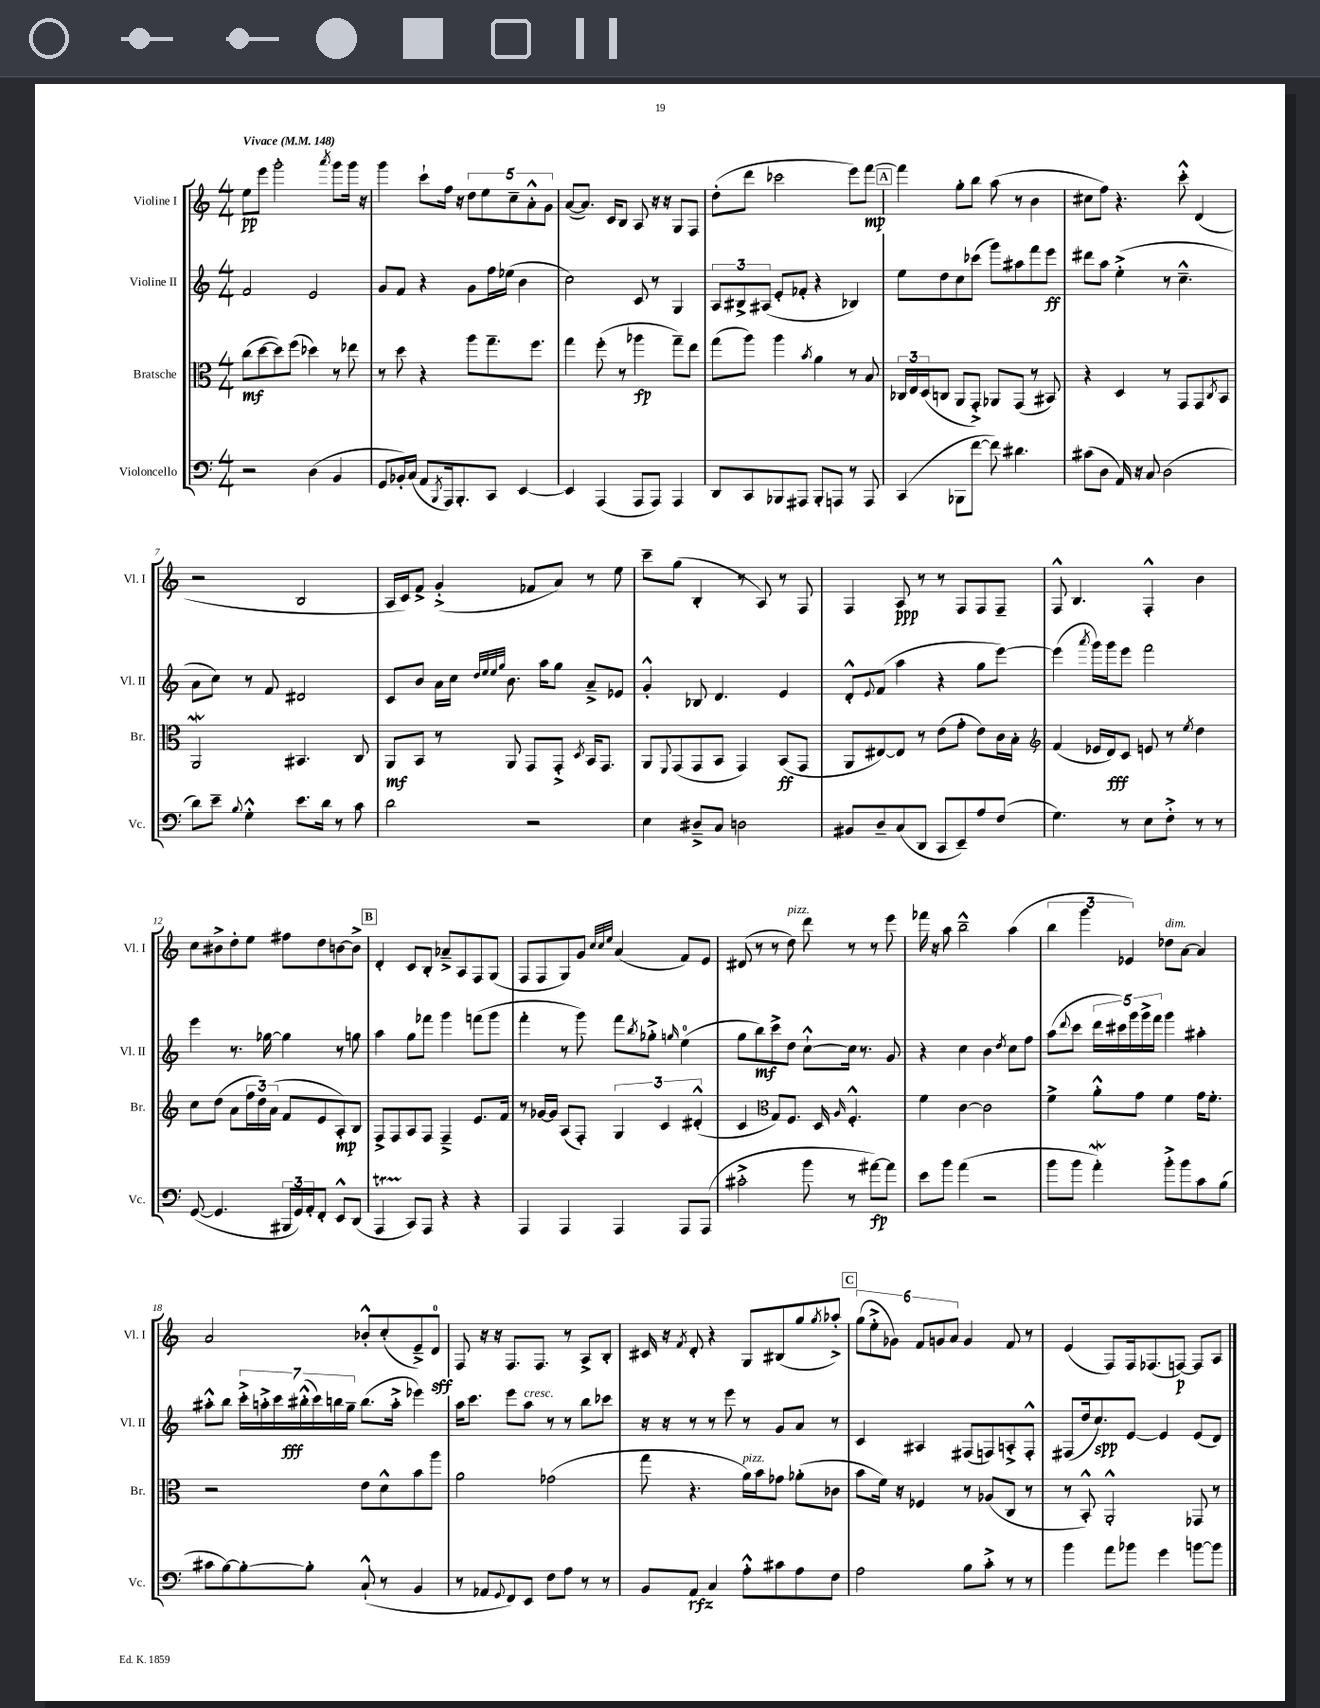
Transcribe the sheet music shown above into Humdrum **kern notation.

**kern	**kern	**kern	**kern
*staff4	*staff3	*staff2	*staff1
*clefF4	*clefC3	*clefG2	*clefG2
*k[]	*k[]	*k[]	*k[]
*M4/4	*M4/4	*M4/4	*M4/4
*MM148	*MM148	*MM148	*MM148
2r	(8cc\L	2f/	8ee\L
.	[8dd\	.	8eee\J
.	8dd\])	.	2ggg'\
.	(8ff\J	.	.
(4D\	4dd-\)	2e/	.
.	.	.	8qaaa/
4BB/	8r	.	8ggg\L
.	8ee-\	.	16ggg\Jk
.	.	.	16r
=	=	=	=
8GG/L	8r	8g/L	4ggg\
16BB-'/L)	8dd\	8f/J	.
(16C/JJ	.	.	.
8AA/L	4r	4r	8ccc`\L
8qBBB/	.	.	.
16AAA/k)	.	.	16ff\Jk
8.BBB'/	.	.	16r
.	8aa\L	8g\L	10dd\L
.	.	.	10ee\
8CC/J	8.gg~\	16ff\L	.
.	.	(16ee-\JJ	.
.	.	.	10cc~\
[4EE/	.	4b\	.
.	.	.	10a'^^\
.	8.ff\J	.	.
.	.	.	10g\J
=	=	=	=
4EE/]	4gg\	2cc\)	([8a/L
.	.	.	8.a/]J)
(4AAA/	(8ff'\	.	.
.	.	.	16c/LK
.	8r	.	8B/J
8AAA/L	4aa-\	8c/	8A/
8AAA/J)	.	8r	16r
.	.	.	16r
4AAA/	8gg~\L)	4G/	8G/L
.	8ee\J	.	8F/J
=	=	=	=
8DD/L	(8gg\L	12A/L	(8dd'\L
.	.	12B#^/	.
8CC/	8aa\J)	.	8ddd\J
.	.	(12A#/J	.
8BBB-/	4aa\	8e'/L	2ccc-\
8AAA#/J	.	8f-'/J	.
.	8qb/	.	.
8BBB-'/L	4a\	4r	.
8AAA/J	.	.	.
8r	8r	4B-/)	8eee\L)
8AAA/	8B/	.	[8fff\J
=	=	=	=
(4CC/	24C-/LL	8ee\L	4fff\]
.	24E/	.	.
.	(24D/J	.	.
.	8C/J	8dd\	.
8BBB-\L	8AA/L	8cc\	8gg'\L
[8f\J	8GG'^/J)	(8ccc-\J	8bb\J
8f\])	8AA-/L	8ggg\L)	(8aa\
4.d#\	(8GG/J	8aa#\	8r
.	8r	8fff\	4b\
.	8BB#/)	8eee\J	.
=	=	=	=
(8c#\L	4r	8ddd#\L	8cc#\L
8D\J	.	8aa\J	8ff\J)
16AA/)	4D/	(4ee'^\	4.r
16r	.	.	.
8C/	.	.	.
(2D\	8r	8r	.
.	8GG/L	4.cc~^^\	8ccc'^^\
.	8GG/	.	(4d/
.	8qC/	.	.
.	8BB/J	.	.
=	=	=	=
8d\L)	2AA/	8a\L	2r
8e~\J	.	8cc\J)	.
8qqB/	.	.	.
4G'^^\	.	8r	.
.	.	8f/	.
8.e\L	4.BB#/	2d#/	2B/
16d\Jk	.	.	.
8r	.	.	.
8c\	8C/	.	.
=	=	=	=
2d\	8AA/L	8c/L	16A/LL
.	.	.	16c/J)
.	8BB/J	8b/J	8f^/J
.	8r	16a\LL	(4g'^/
.	.	16cc\JJ	.
.	.	32qqdd/LLL	.
.	.	32qqee/	.
.	.	32qqee/	.
.	.	32qqgg/JJJ	.
.	8AA/	8.b\	.
2r	8GG/L	.	8f-/L
.	.	16aa\LK	.
.	8GG'^/J	8gg\J	8a/J)
.	8qD/	.	.
.	16BB/LK	8a~^/L	8r
.	8.GG/J	.	.
.	.	8e-/J	8ee\
=	=	=	=
4E\	8AA/L	4g'^^/	8ccc~\L
.	8qqFF/	.	.
.	(8GG/	.	(8gg\J
8D#~^/L	8GG/	8B-/	4B'/
8C/J	8BB/J	4.d/	.
2D\	4GG/)	.	8r
.	.	.	8A/)
.	(8BB/L	4e/	8r
.	8GG/J	.	8F/
=	=	=	=
8BB#/L	8AA/L	8d'^^/L	4F/
.	.	8qqe/	.
8D~/	[8E#/)	(8f/J	.
(8C/	8E#/]J	4aa\	8A/
8DD/J	8r	.	8r
8CC/L	(8e\L	4r	8r
8EE~/)	8g'\J	.	8F/L
8A/	8e\L)	8gg\L	8F/
(8F/J	16c\L	[8eee\J)	8F~/J
.	16B'\JJ	.	.
=	=	=	=
*	*clefG2	*	*
4.G\)	(4f/	(4eee\]	8F^^/
.	.	.	4.B/
.	.	8qaaa/	.
.	16e-/LL	16ggg\LL)	.
.	16d/J)	16ggg\J	.
8r	8c/J	8eee\J	.
8E\L	8e/	2fff\	4F'^^/
8F'^\J	8r	.	.
.	8qee/	.	.
8r	4dd\	.	4b\
8r	.	.	.
=	=	=	=
([8GG/	8cc\L	4eee\	8cc\L
4.GG/]	(8dd\J	.	8b#^\
.	8a\L	8.r	8dd'\
.	24ff\L	.	8ee\J
.	24dd\)	.	.
.	.	[16gg-\	.
.	(24a\JJ	.	.
24BBB#/LL	8f/L	4gg-\]	8ff#\L
24GG/)	.	.	.
24AA'/J	.	.	.
8FF'/J	8e/	.	8dd\
8EE^^/L	8A'/)	8r	[8b\
(8DD/J	8B/J	8gg\	8b^\]J
=	=	=	=
4AAA/	8F^/L	4aa\	4d'/
.	8F/	.	.
8CC/L)	8A/	8gg\L	8c/L
8AAA/J	8F/J	8fff-\J	8B'/J
4r	4F~^/	4ggg\	8a-~^/L
.	.	.	8A/
4r	8.e/L	(8fff\L	8F/
.	.	8ggg\J	(8G/J
.	16f/Jk	.	.
=	=	=	=
4AAA/	8r	4fff'\	8F/L
.	[16g-/LL	.	8F/
.	16g-/]JJ	.	.
4AAA/	(8A/L	8r	8G/)
.	8F'/J)	8ggg\)	8g/J
.	.	.	32qqcc/LLL
.	.	.	32qqcc/
.	.	.	32qqee/JJJ
4AAA/	6G/	8fff\L	(4a/
.	.	8qbb/	.
.	.	8gg-'^\J	.
.	6c/	.	.
.	.	16qqgg/	.
8AAA/L	.	(4ee\	8f/L)
.	(6d#'^^/	.	.
(8AAA/J	.	.	8e/J
=	=	=	=
2c#'^\	4c/	8gg\L	(8d#/
.	.	8bb\)	8r
*	*clefC3	*	*
.	8G/L)	8ccc^\	8r
.	8.F/J	8dd\J	8dd\)
8b\	.	[8cc`^^\L	8ddd\
.	16D/	.	.
.	16qqA/	.	.
8r	4.F'^^/	16cc\]Jk	8r
.	.	8.r	.
[8a#\L)	.	.	8r
8a#\]J	.	8g/	8eee\
=	=	=	=
8e\L	4f\	4r	16fff-\
.	.	.	16r
8b\J	.	.	8aa\
(4a\	[4c\	4cc\	2bb~^^\
2r	2c\]	4b\	.
.	.	8qdd/	.
.	.	8cc\L	(4aa\
.	.	8ff\J	.
=	=	=	=
8b\L	4f^\	(8aa\L	6bb\
.	.	8qqddd/	.
8b\J	.	8ccc\J	.
.	.	.	6ggg\
4a'\)	8a'^^\L	20ddd\LL	.
.	.	20ccc#\)	.
.	.	.	6e-/)
.	.	20ggg\	.
.	8g\J	.	.
.	.	20ggg^\	.
.	.	20fff\JJ	.
8b'^\L	4f\	4ggg\	8dd-\L
8b\	.	.	[8a\J
8c\	16g\LK	4aa#'\	4a/]
.	8.f'\J	.	.
(8B\J	.	.	.
=	=	=	=
8c#\L	2r	8aa#'^^\L	2a/
[8B\)	.	8bb\J	.
8B'\_	.	28ccc'^\LL	.
.	.	28aa'^\	.
.	.	28ccc\	.
.	.	(28bb#'^^\	.
8B'\]J	.	.	.
.	.	28ccc\)	.
.	.	28bb\	.
.	.	28gg~\JJ	.
(8C`^^/	8e\L	(8.bb\L	8b-'^^/L
8r	8d^^\	.	(8cc'/
.	.	16aa'^\Jk	.
4BB/	8b\	4eee-\)	8e~^/)
.	8aa\J	.	8d/J
=	=	=	=
8r	2a\	16aa\LK	8F/
.	.	8.ccc\J	.
8AA-/L	.	.	16r
.	.	.	16r
8qqGG/	.	.	.
8FF/)	.	8eee\L	8.F/L
8EE/J	.	8aa\J	.
.	.	.	8.F/J
8F\L	(2g-\	8r	.
8A\J	.	8r	8r
8r	.	8bb\L	8A^/L
8r	.	8ccc-\J	8B'/J
=	=	=	=
8BB/L	8gg\	16r	16c#/
.	.	16r	16r
.	.	.	8qf/
8AA/J	4.r	8r	8d'/
4C/	.	8r	4r
.	.	8eee\	.
8A'^^\L	16a\LL)	8r	8G/L
.	16b\J	.	.
8c#\	8g-\J	8g/L	(8B#/
8A\	(8a-'\L	8a/J	8gg/
.	.	.	8qgg/
8F\J	8c-\J	8r	8aa-'^/J)
=	=	=	=
2A\	8b\L	4c/	(12gg\L
.	.	.	12ee'^\
.	16f\Jk)	.	.
.	.	.	12g-\J)
.	16r	.	.
.	4F-/	4A#/	12f/L
.	.	.	12g/
.	.	.	12a/J
8B\L	8r	(8F#/L	4g/
8c'^\J	(8A-/L	8F/)	.
8r	8C/J	8A'^/	8f/
8r	8r	8F'^^/J	8r
=	=	=	=
4b\	8r	(8F#/L	(4e/
.	8BB'^^/)	16dd/k	.
.	.	8.cc/)	.
8a\L	2AA'^^/	.	8F/L)
8b-\J	.	[8e/J	16F/k
.	.	.	(8.F-/
4g\	.	4e/]	.
.	.	.	[8F/J)
[8b\L	8GG-/	(8e/L	8F/]L
8b\]J	8r	8d/J)	8A/J
==	==	==	==
*-	*-	*-	*-
